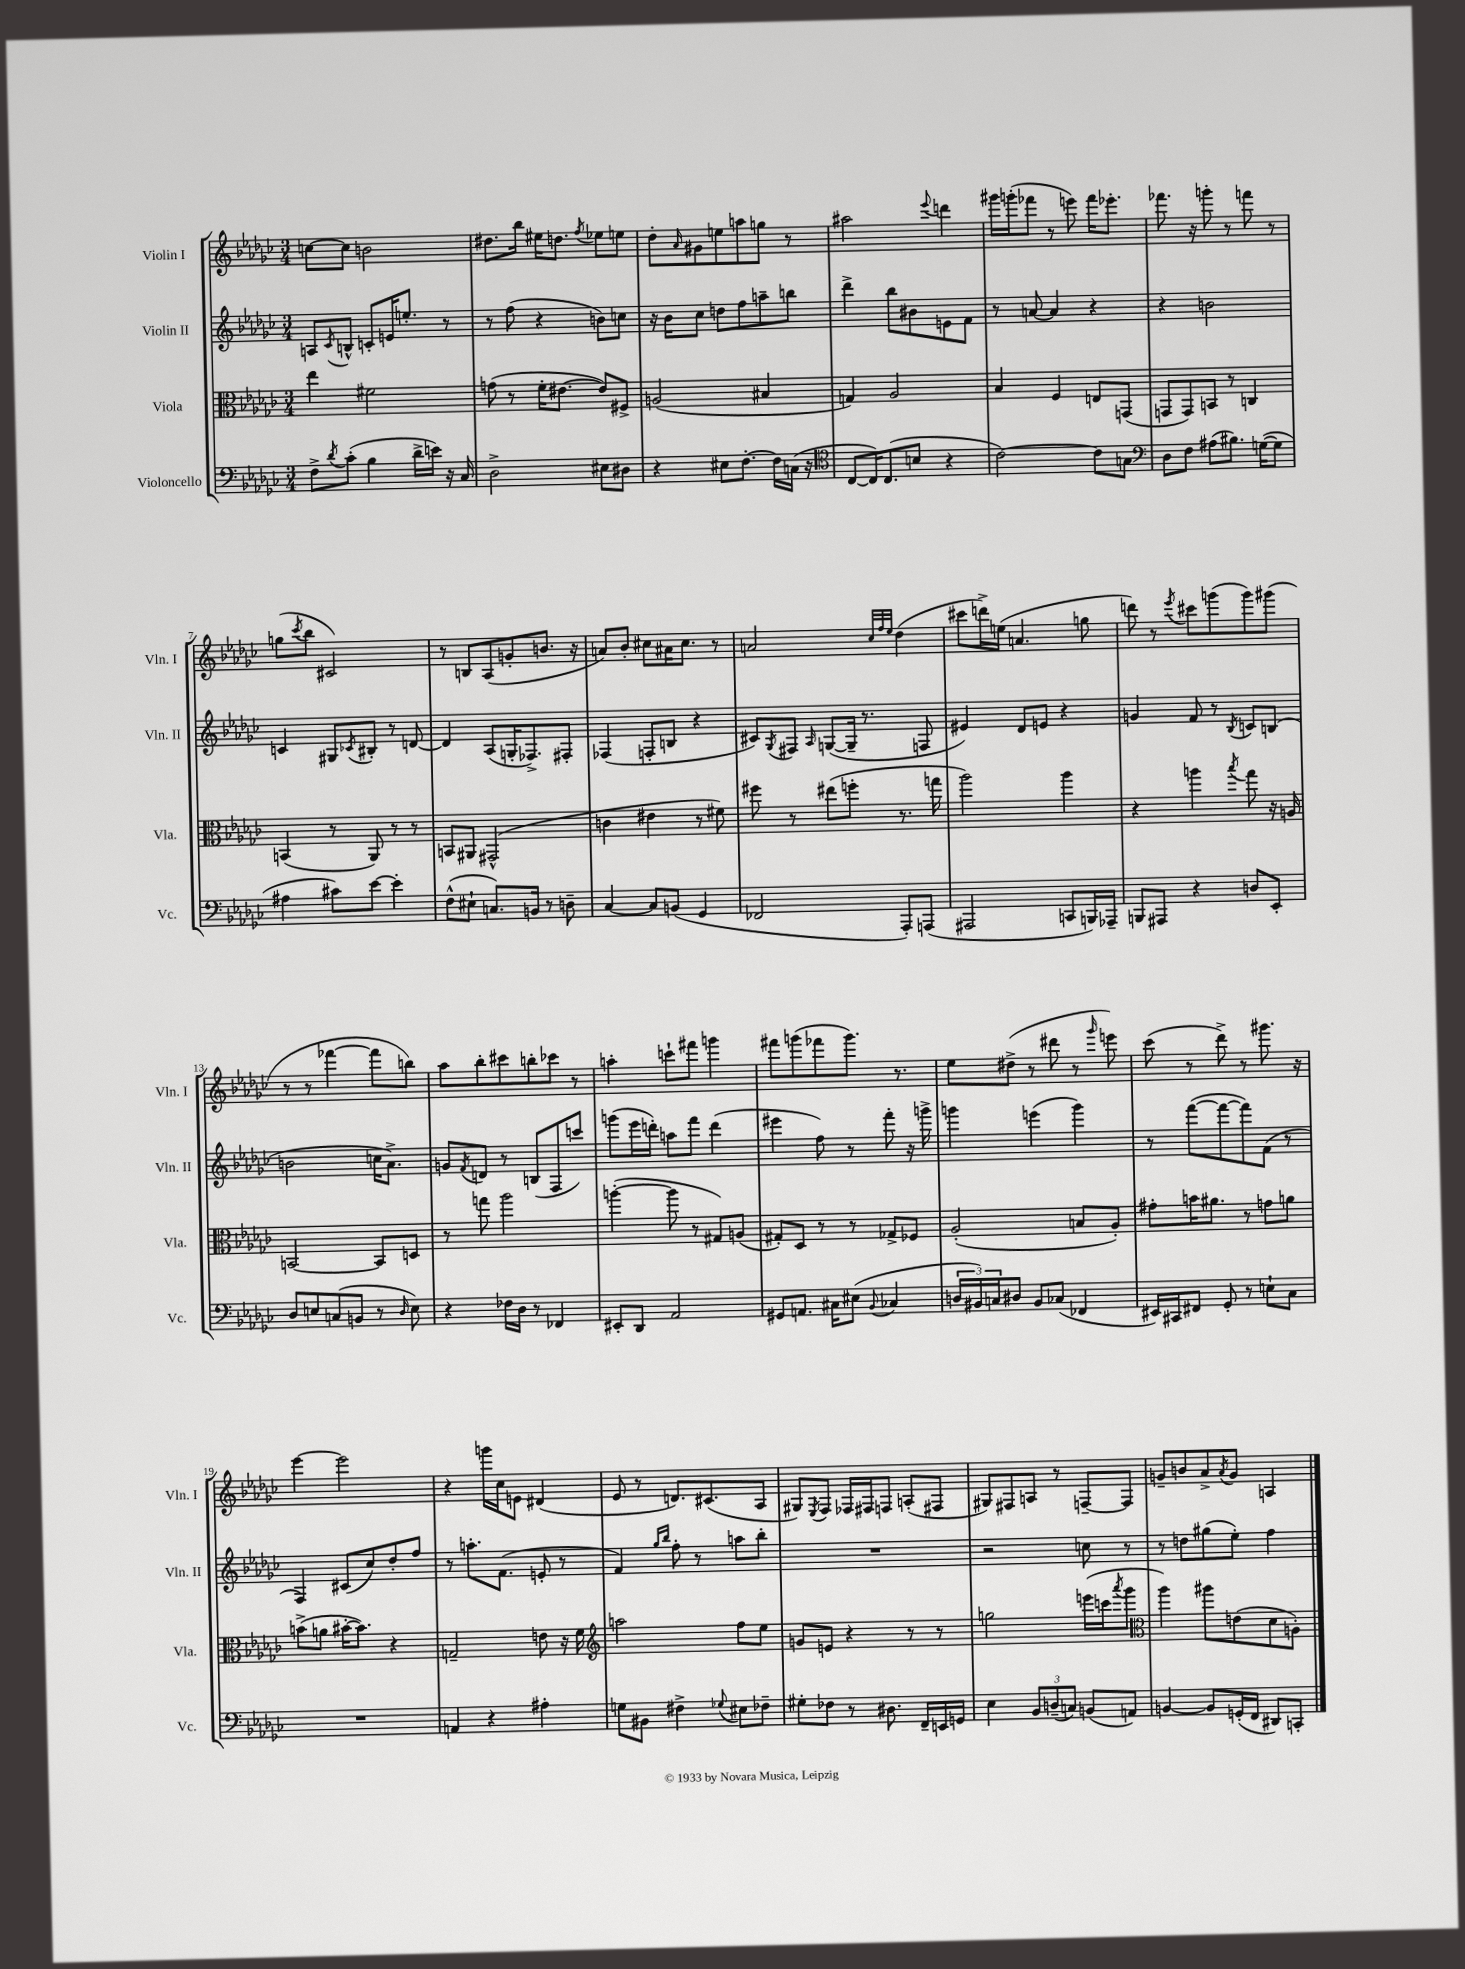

**kern	**kern	**kern	**kern
*staff4	*staff3	*staff2	*staff1
*clefF4	*clefC3	*clefG2	*clefG2
*k[b-e-a-d-g-c-]	*k[b-e-a-d-g-c-]	*k[b-e-a-d-g-c-]	*k[b-e-a-d-g-c-]
*M3/4	*M3/4	*M3/4	*M3/4
8F^	4ee-	8A	[8cc
8qd-	.	8qc-	.
(8c-'	.	8B^^	8cc]
4B-	2f#	8c'	2b
.	.	16e	.
.	.	8.ee'	.
16d-^	.	.	.
16e)	.	.	.
16r	.	8r	.
16C-	.	.	.
=	=	=	=
2D-^	(8g	8r	8.dd#
.	8r	(8ff	.
.	.	.	16bb-
.	16f'	4r	16ee#
.	[8.e#	.	8.dd
.	.	.	8qff
8E#	8e#])	8b)	8ee-
8D#	8F#^	8cc	8ee
=	=	=	=
4r	(2A	16r	8dd-'
.	.	16b-	.
.	.	.	16qqa-
.	.	8cc-	8g#
8E#	.	8dd	8ee
[8.F'	.	8ff	8aa
.	4B#	8aa~	8gg
16F]	.	.	.
(16C	.	8bb	8r
16r	.	.	.
=	=	=	=
*clefC4	*	*	*
[8C-	4G)	4ddd-^	2aa#
16C-])	.	.	.
(8.C-	.	.	.
.	2A-	8bb-	.
8B	.	8b#	.
.	.	.	8qqeee-
4r	.	8e	4ddd
.	.	8f	.
=	=	=	=
[2c-)	4B-	8r	16ggg#
.	.	.	(16ggg'
.	.	[8a	8fff-
.	4F	4a]	8r
.	.	.	8eee)
8c-]	8E	4r	16fff-
.	.	.	8.eee-'
8G	(8GG	.	.
=	=	=	=
*clefF4	*	*	*
8D-	8GG	4r	8.fff-
8F	8GG)	.	.
.	.	.	16r
(8A#	8BB	2b	8ggg'
8.B#)	8r	.	8r
.	4C	.	8fff
([16G	.	.	.
8G]	.	.	8r
=	=	=	=
4A#	(4BB	4c	(8gg
.	.	.	8qccc-
.	.	.	8bb-
8c#)	8r	8G#	2c#)
.	.	8qc-	.
[8e-	8AA-)	8B#'	.
4e-']	8r	8r	.
.	8r	[8d	.
=	=	=	=
(8F^^	8BB	4d]	8r
8E#`	8AA#	.	8B
8.C)	(2GG#^^	(8A-	(8A-
.	.	16G'	8g'
16BB	.	8.F-^)	.
8r	.	.	8.b
8D~	.	8F#'	.
.	.	.	16r
=	=	=	=
[4C-	4c	(4F-	8a)
.	.	.	8b-'
8C-]	4e#	8F'	8cc#
(8BB	.	8B	16a#
.	.	.	8.cc#
4GG-	8r	4r	.
.	8f#)	.	8r
=	=	=	=
2FF-	8ff#	8c#)	2a
.	.	8qG-	.
.	8r	8F#	.
.	.	16qqA-	.
.	(8ee#	([8G	.
.	8ff'	16G~]	.
.	.	8.r	.
.	.	.	32qqcc-
.	.	.	32qqff
.	.	.	32qqee-
8AAA-')	8.r	.	(4dd-
(8AAA	.	8F	.
.	16gg	.	.
=	=	=	=
2AAA#	2aa-)	4e#)	8ccc#
.	.	.	16ddd^)
.	.	.	(16ee
.	.	8d-	4.a
.	.	8e	.
8CC	4aa-	4r	.
16BBB)	.	.	8gg
16AAA-~	.	.	.
=	=	=	=
8BBB	4r	4g	8ddd)
8AAA#	.	.	8r
.	.	.	8qeee-
4r	4aa	8f	8ccc#
.	.	8r	(8ggg
.	8qbb-	8qB-	.
8D	8gg-	8c	8ggg)
8EE-'	16r	(8B	(8ggg#
.	16A	.	.
=	=	=	=
8D-	[2BB	2b	8r
8E	.	.	8r
(8C	.	.	[4fff-
8BB	.	.	.
8r	8BB]	16cc	8fff-]
.	.	8.a-^)	.
16qqD-	.	.	.
8E)	8D	.	8bb)
=	=	=	=
4r	8r	8g	8aa-
.	.	8qf	.
.	8gg	8d	8bb-'
16F-	2aa-	8r	8ccc#
16D-	.	.	.
8r	.	(8B	8bb'
4FF-	.	8F	8ccc-
.	.	8ccc)	8r
=	=	=	=
8EE#'	([4aa'	(8ggg	4aa'
8DD-	.	16eee-	.
.	.	16ddd')	.
2AA-	8aa]	8aa	8ccc`
.	8r	8fff	8fff#
.	8G#)	(4ddd	4ggg
.	(8A	.	.
=	=	=	=
8GG#	8G#')	4eee#	8fff#
8.AA	8D-	.	(8ggg
.	8r	8ff)	8fff-
16C#	.	.	.
(8E#	8r	8r	8.ggg)
8qqBB-	.	.	.
4C-	8G-^	8fff'	.
.	.	.	8.r
.	8F-	16r	.
.	.	16ggg^	.
=	=	=	=
24D	(2A-'	4ggg	8ee-
24BB#)	.	.	.
24C	.	.	.
8D#	.	.	(8dd#^
8BB#	.	(4eee	8r
(8C-	.	.	8ddd#
4FF-	8B	4ggg)	8r
.	.	.	16qqggg-
.	8A-')	.	8eee)
=	=	=	=
16EE#)	8g#'	8r	(8ccc-
16CC#	.	.	.
8FF#	16b	([8fff	8r
.	8.a#	.	.
8GG-'	.	8fff_	8ddd-^)
8r	8r	8fff])	8r
8E`	8g	(8f	8.ggg#
8C-	8a	8r	.
.	.	.	16r
=	=	=	=
2.r	(8b^	4F)	[4eee-
.	8a	.	.
.	[16b#'	(8c#	2eee-]
.	8.b#])	.	.
.	.	8cc-)	.
.	4r	8dd-'	.
.	.	8ff	.
=	=	=	=
4AA	2G~	8r	4r
.	.	8.aa'	.
4r	.	.	16ggg
.	.	(8.f	16cc-
.	.	.	8e
4A#'	8e	8e'	(4d#
.	16r	8r	.
.	16f	.	.
=	=	=	=
*	*clefG2	*	*
8G	2aa	4f)	8e-
8BB#	.	.	8r
.	.	16qqgg-	.
.	.	16qqbb-	.
4F#^	.	8ff'	8.d)
.	.	8r	.
.	.	.	(8.c#
8qqG-	.	.	.
8E#	8ff	8aa	.
8F-~	8ee-	8bb-'	8A-
=	=	=	=
8G#'	8g	2.r	8G#)
.	.	.	8qE-
8F-	8e	.	8F
8r	4r	.	16F-
.	.	.	16F#
8.D#	.	.	8F
.	8r	.	(8A'
16FF~	.	.	.
16EE	8r	.	8F#
16GG	.	.	.
=	=	=	=
4E-	2gg	2r	8G#)
.	.	.	8F#
12BB-	.	.	8A
(12D~	.	.	.
.	.	.	8r
12C)	.	.	.
(8BB	(16eee	8cc	[8F~
.	16ccc	.	.
.	8qaaa-	.	.
8AA)	8ggg-	8r	8F]
=	=	=	=
*	*clefC3	*	*
[4BB	4aa-)	8r	8g~
.	.	8dd	8b
8BB]	8aa#	(8gg#	8a-^
.	.	.	8qa-
(16GG'	(8e	8ee-')	8g
16FF	.	.	.
8DD#)	8d-	4ff	4A
8CC'	8A')	.	.
==	==	==	==
*-	*-	*-	*-
